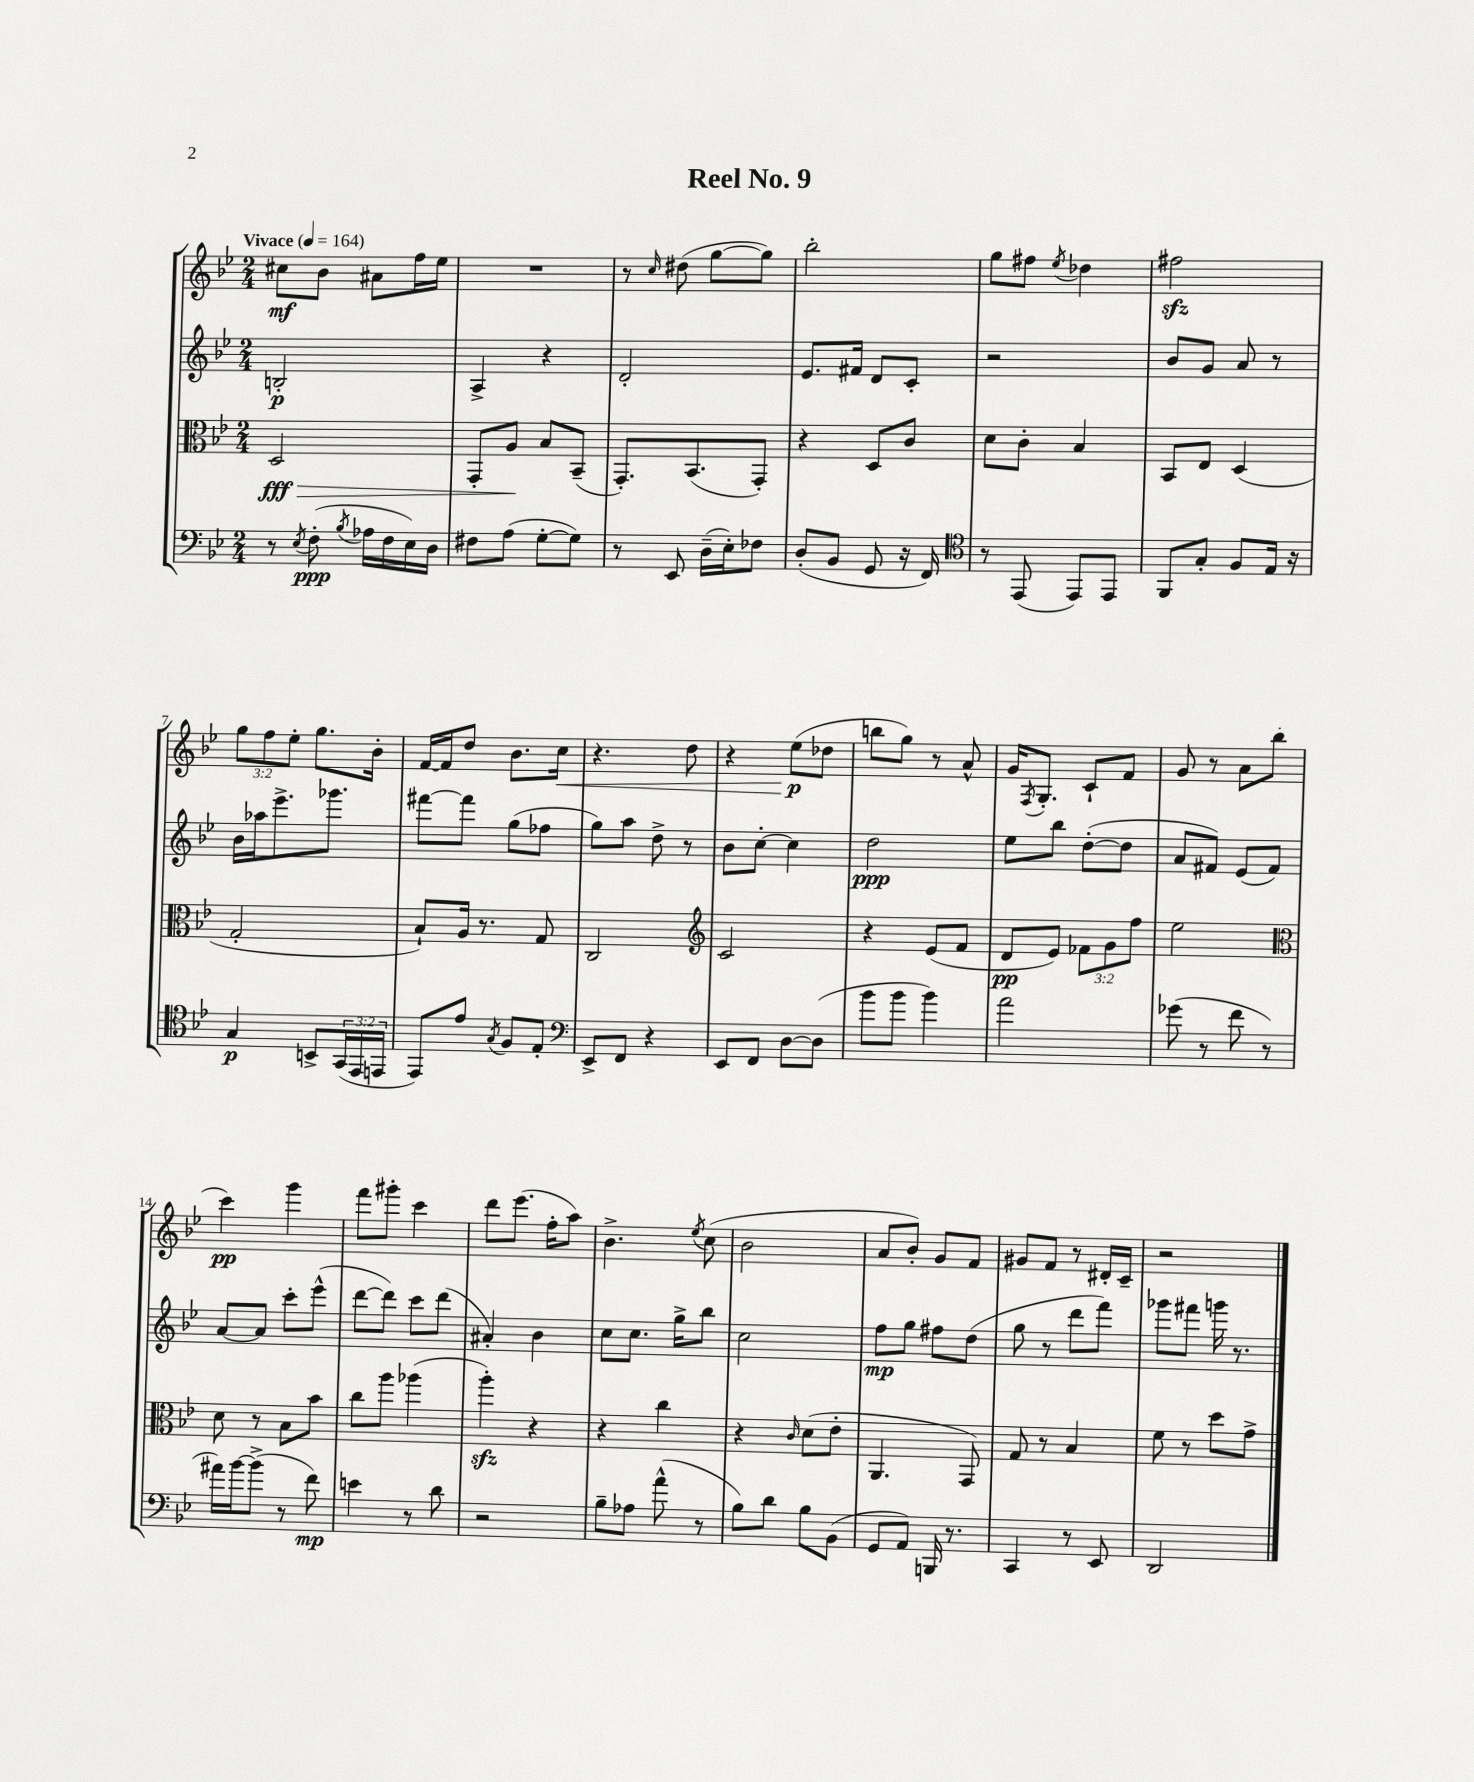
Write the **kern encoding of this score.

**kern	**kern	**kern	**kern
*staff4	*staff3	*staff2	*staff1
*clefF4	*clefC3	*clefG2	*clefG2
*k[b-e-]	*k[b-e-]	*k[b-e-]	*k[b-e-]
*M2/4	*M2/4	*M2/4	*M2/4
*MM164	*MM164	*MM164	*MM164
8r	2D	2B'	8cc#
8qE-	.	.	.
(8F'	.	.	8b-
8qB-	.	.	.
16A-	.	.	8a#
16F	.	.	.
16E-)	.	.	16ff
16D	.	.	16ee-
=	=	=	=
8F#	8GG'	4A^	2r
(8A	8A	.	.
[8G'	8B-	4r	.
8G])	(8BB-~	.	.
=	=	=	=
8r	8.GG')	2d'	8r
.	.	.	16qqcc
8EE-	.	.	(8dd#
.	(8.BB-	.	.
(16D~	.	.	[8gg
16E-')	.	.	.
8F-	8GG')	.	8gg])
=	=	=	=
(8D'	4r	8.e-	2bb-'
8BB-	.	.	.
.	.	16f#	.
8GG	8D	8d	.
16r	8c	8c'	.
16FF)	.	.	.
=	=	=	=
*clefC4	*	*	*
8r	8d	2r	8gg
(8EE-	8c'	.	8ff#
.	.	.	8qee-
8EE-)	4B-	.	4dd-
8EE-	.	.	.
=	=	=	=
8FF	8BB-	8b-	2ff#
8G'	8E-	8g	.
8F	(4D	8a	.
16E-	.	8r	.
16r	.	.	.
=	=	=	=
4G	2G'	16b-	12gg
.	.	16aa-	.
.	.	.	12ff
.	.	8.eee-^	.
.	.	.	12ee-'
8BB^	.	.	8.gg
.	.	8.ggg-	.
(24GG	.	.	.
24EE-	.	.	.
.	.	.	16b-'
24EE	.	.	.
=	=	=	=
8EE-)	8B-`)	[8fff#	[16f
.	.	.	16f]
8e-	16A	8fff#]	8dd
.	8.r	.	.
8qG	.	.	.
8F	.	(8gg	8.b-
8E-'	8G	8ff-	.
.	.	.	16cc
=	=	=	=
*clefF4	*	*	*
8EE-^	2C	8gg)	4.r
8FF	.	8aa	.
4r	.	8dd^	.
.	.	8r	8dd
=	=	=	=
*	*clefG2	*	*
8EE-	2c	8b-	4r
8FF	.	[8cc'	.
[8D	.	4cc]	(8ee-
(8D]	.	.	8dd-
=	=	=	=
8b-	4r	2dd	8bb
8b-	.	.	8gg)
4b-)	(8e-	.	8r
.	8f	.	8a^^
=	=	=	=
2a	8d	8ee-	16g
.	.	.	8qF
.	.	.	8.G'
.	8e-)	8bb-	.
.	12f-	([8dd'	8c`
.	12g	.	.
.	.	8dd]	8f
.	12ff	.	.
=	=	=	=
(8g-	2ee-	8a	8g
8r	.	8f#)	8r
8f	.	(8e-	8a
8r	.	8f#)	(8bb-
=	=	=	=
*	*clefC3	*	*
16a#)	8d	[8a	4ccc)
[16b-	.	.	.
(8b-^]	8r	8a]	.
8r	8B-	8ccc'	4ggg
8f)	8b-	(8eee-^^	.
=	=	=	=
4e	8cc	[8ddd	8fff
.	8aa	8ddd])	8ggg#'
8r	(4aa-	8ccc	4ccc
8d	.	(8ddd	.
=	=	=	=
2r	4aa')	4a#')	8ddd
.	.	.	(8.eee-
.	4r	4b-	.
.	.	.	16ff'
.	.	.	8aa)
=	=	=	=
8B-~	4r	8cc	4.b-^
8A-	.	8.cc	.
(8a^^	4cc	.	.
.	.	16gg^	.
.	.	.	8qee-
8r	.	8bb-	(8cc
=	=	=	=
8B-)	4r	2cc	2b-
8d	.	.	.
.	16qqc	.	.
8B-	(8d	.	.
(8BB-	8e-'	.	.
=	=	=	=
8GG	4.AA	8ff	8a
8AA)	.	8gg	8b-')
16BBB	.	8ff#	8g
8.r	.	.	.
.	8GG)	(8dd	8f
=	=	=	=
4CC	8G	8gg	8g#
.	8r	8r	8f
8r	4B-	8ddd	8r
8EE-	.	8fff)	16d#'
.	.	.	16c~
=	=	=	=
2DD	8f	8ggg-	2r
.	8r	8fff#	.
.	8dd	16ggg	.
.	.	8.r	.
.	8g^	.	.
==	==	==	==
*-	*-	*-	*-
